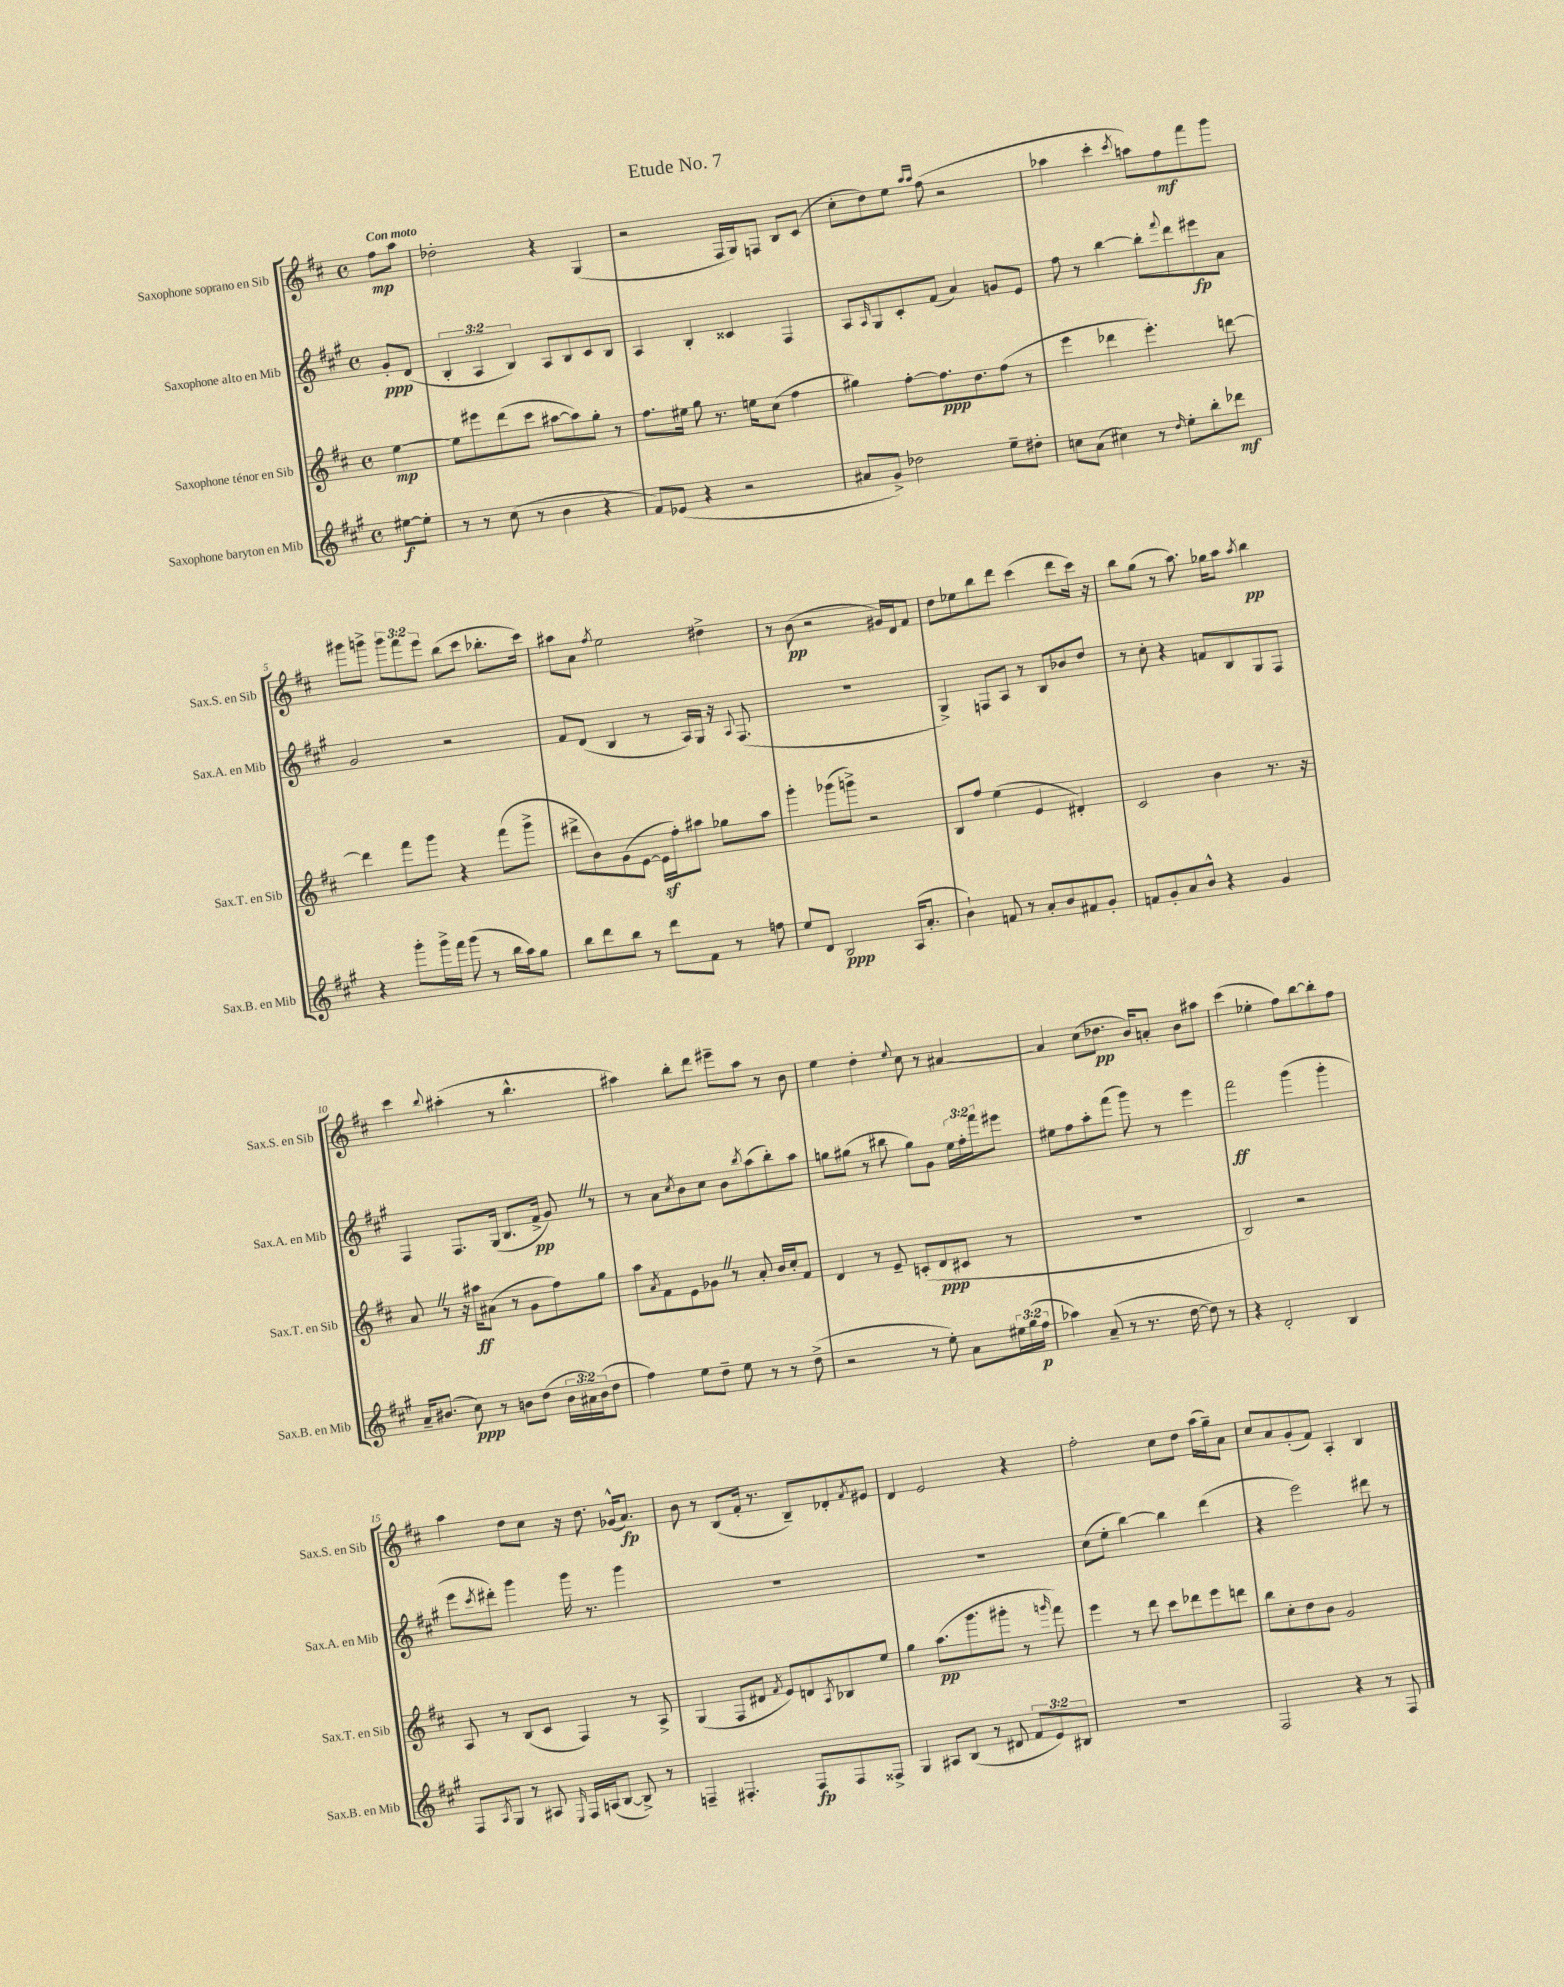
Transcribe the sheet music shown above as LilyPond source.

\header { title = "Etude No. 7" }
<<
\new StaffGroup <<
\new Staff = "s0" \with { instrumentName = "Saxophone soprano en Sib" shortInstrumentName = "Sax.S. en Sib" } {
    \clef treble \key d \major \defaultTimeSignature \time 4/4 \override Staff.TupletNumber.text = #tuplet-number::calc-fraction-text \partial 4 \tempo "Con moto"
    fis''8\mp a''8 |
    des''2-. r4 g4( |
    r2 fis16 g16) f8 b8 cis'8( |
    cis''8-. d''8) e''8 \grace { a''16 a''16 } fis''8( r2 |
    aes''4 cis'''4-. \acciaccatura { cis'''8 } a''8) fis''8\mf fis'''8 g'''8 |
    gis'''8 g'''8-> \tuplet 3/2 { g'''8 fis'''8 e'''8 } b''8( cis'''8 bes''8.-. cis'''16) |
    ais''8 a'8 \acciaccatura { fis''8 } e''2 dis''4-> |
    r8 b'8\pp( r2 gis'16) d'16 fis'8 |
    d''8 ees''8 b''8 d'''8 cis'''4( d'''8 cis'''16) r16 |
    b''8 g''8( r8 a''8.) ges''16 a''8 \acciaccatura { a''8 } b''4\pp |
    cis'''4 \appoggiatura { b''8 } ais''4-.( r8 b''4.-^ |
    ais''4) b''8-. d'''8 eis'''8-- ais''8 r8 b'8 |
    e''4 d''4-. \appoggiatura { e''8 } cis''8 r8 ais'4~ |
    ais'4 cis''8( des''8.\pp b'16) a'8-. b'8 ais''8 |
    cis'''4( ees''4-. fis''8) b''8~ b''8-. fis''8 |
    a''4 d''8 cis''8 r16 d''8. ges'16-^( a'8.\fp) |
    b'8 r8 b8( fis'16-. r8. b8--) des'8-. \acciaccatura { fis'8 } eis'8 |
    d'4 e'2 r4 |
    fis''2-. cis''8 d''8 a''16( g''16--) a'8 |
    cis''8 a'8 g'8-.( fis'8) a4-. b4 \bar "|." |
}
\new Staff = "s1" \with { instrumentName = "Saxophone alto en Mib" shortInstrumentName = "Sax.A. en Mib" } {
    \clef treble \key a \major \defaultTimeSignature \time 4/4 \override Staff.TupletNumber.text = #tuplet-number::calc-fraction-text \partial 4
    gis'8-.\ppp d'8( |
    \tuplet 3/2 { b4-. a4 b4) } a8 b8 cis'8 b8 |
    a4 b4-. cisis'4 fis4 |
    a8 \grace { a16 } gis8 cis'8-. fis'8( a'4) g'8 e'8 |
    fis''8 r8 b''4~ b''8-. \appoggiatura { fis'''8 } d'''8 eis'''8\fp a'8 |
    gis'2 r2 |
    fis'8 d'8( b4 r8 a16) gis16 r16 \appoggiatura { a8 } fis8.( |
    R1 |
    gis4->) f8 a8 r8 b8 bes'8 d''8 |
    r8 cis''8-. r4 f'8 b8 gis8 fis8 |
    fis4 fis8. gis16( b8. fis'16->\pp gis'8) \once \override BreathingSign.text = \markup { \musicglyph "scripts.caesura.straight" } \breathe r8 |
    r8 a'8 \acciaccatura { cis''8 } b'8 cis''8 b'8 \acciaccatura { b''8 } a''8( b''8-.) a''8 |
    g''8 gis''8( r8 bis''8 gis''8) gis'8 \tuplet 3/2 { e''16 fis''16-. fis'''16 } eis'''8 |
    eis''8 fis''8 a''8-. fis'''8( gis'''8) r8 e'''4 |
    fis'''2\ff gis'''4( gis'''4-. |
    e'''8 \acciaccatura { cis'''8 } dis'''8-.) gis'''4 gis'''16 r8. gis'''4 |
    R1 |
    R1 |
    cis''8( e''8-. b''4~) b''4 d'''4( |
    r4 e'''2) dis'''8 r8 \bar "|." |
}
\new Staff = "s2" \with { instrumentName = "Saxophone ténor en Sib" shortInstrumentName = "Sax.T. en Sib" } {
    \clef treble \key d \major \defaultTimeSignature \time 4/4 \partial 4
    e''4~\mp |
    e''8 eis'''8 d'''8( cis'''8 ais''8~ ais''8) g''8-. r8 |
    fis''8. eis''16 g''8 r8. e''16 cis''8( fis''4 |
    gis''4) fis''8~-. fis''8.\ppp d''8. fis''8( r8 |
    e'''4 des'''4 e'''4.-.) d'''8~ |
    d'''4 fis'''8 g'''8 r4 fis'''8( g'''8-> |
    dis'''8-> b'8) g'8( e'8~ e'16\sf fis''16-.) ais''8 ges''8 ais''8 |
    g'''4-. ges'''8( g'''8->) r2 |
    b8 fis''8 e''4( e'4 dis'4-.) |
    cis'2 b'4 r8. r16 |
    a'8 \once \override BreathingSign.text = \markup { \musicglyph "scripts.caesura.straight" } \breathe r8 r16 ais''16\ff ais'8( r8 g'8 fis''8) g''8 |
    a''8 \acciaccatura { a'8 } fis'8 e'8 ges'8 \once \override BreathingSign.text = \markup { \musicglyph "scripts.caesura.straight" } \breathe r8 a'8-. b'16 cis''16-. fis'8 |
    d'4 r8 e'8-- c'8-.( d'8\ppp cis'8 r8 |
    R1 |
    b2) r2 |
    a8 r8 b8( cis'8 fis4) r8 a8-> |
    g4( fis8 dis'8 \acciaccatura { fis'8 } e'8) d'8 \acciaccatura { a8 } bes8 e''8 |
    g''4 a''8.\pp( g'''8. gis'''8-. r8 \grace { g'''16 } fis'''8) |
    e'''4 r8 d'''8 cis'''8 des'''8 e'''8 d'''8 |
    b''8 cis''8-. d''8 b'8 g'2 \bar "|." |
}
\new Staff = "s3" \with { instrumentName = "Saxophone baryton en Mib" shortInstrumentName = "Sax.B. en Mib" } {
    \clef treble \key a \major \defaultTimeSignature \time 4/4 \override Staff.TupletNumber.text = #tuplet-number::calc-fraction-text \partial 4
    eis''8~\f eis''8-. |
    r8 r8 cis''8( r8 b'4 r4 |
    fis'8) ees'8( r4 r2 |
    ais'8 gis'8->) des''2 e''8-- dis''8-. |
    c''8 a'8( cis''4) r8 \grace { d''16 } e''8-. b''8-. des'''8\mf |
    r4 gis'''8-. gis'''16-> fis'''16 gis'''8( r8 b''16 a''16) gis''8 |
    b''8 d'''8 b''8 r8 d'''8 fis'8 r8 f''8 |
    e''8 d'8 b2\ppp a16( a'8.-. |
    b'4-!) f'8 r8 a'8-. b'8 fis'8 gis'8-. |
    f'8 gis'8-. a'8 b'8-^ r4 gis'4 |
    a'16-- bis'8.( cis''8\ppp) r8 b'8 d''8( \tuplet 3/2 { b'16 ais'16) b'16( } d''8 |
    fis''4) e''8 d''8-- e''8 r8 r8 d''8->( |
    r2 r8 e''8-.) a'8 \tuplet 3/2 { eis''16 gis''16( fis''16\p } |
    aes''4) a'8--( r8 r8. d''16~ d''8) r8 |
    r4 d'2-. b4 |
    fis8 \acciaccatura { a8 } gis8 r8 ais8 \grace { e16 } fis16 a16( b8~ b8->) r8 |
    f4-- fis4.-. fis8\fp fis8 fisis8-> |
    gis4 ais8 b8( r8 dis'8 \tuplet 3/2 { fis'8 e'8) bis8 } |
    R1 |
    fis2 r4 r8 fis8 \bar "|." |
}
>>
>>
